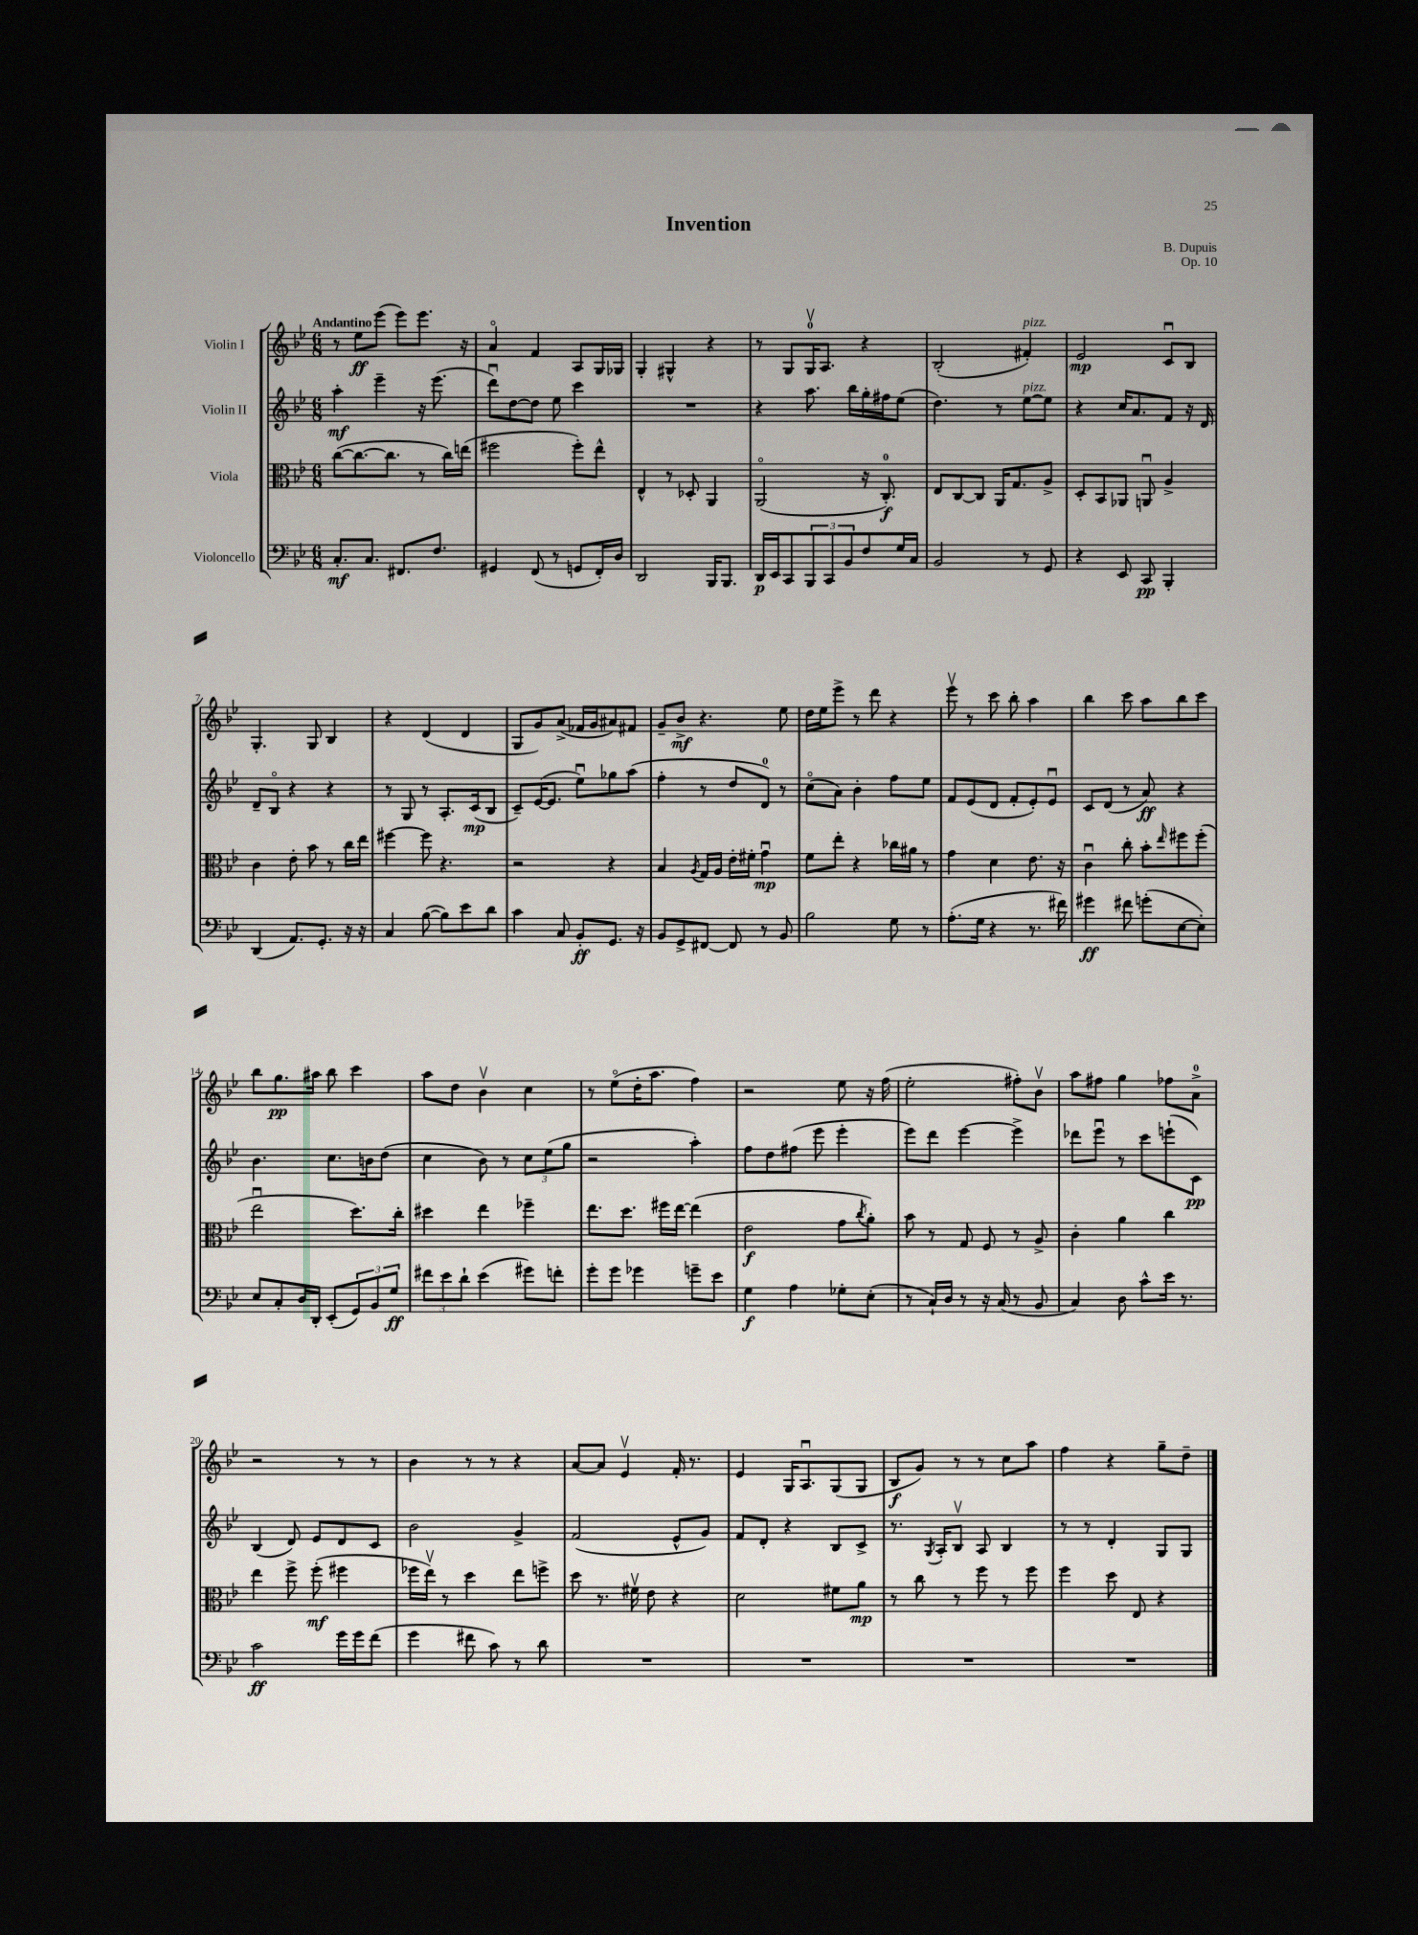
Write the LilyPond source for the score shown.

\header { title = "Invention" composer = "B. Dupuis" opus = "Op. 10" }
<<
\new StaffGroup <<
\new Staff = "s0" \with { instrumentName = "Violin I" } {
    \clef treble \key bes \major \numericTimeSignature \time 6/8 \tempo "Andantino"
    r8 ees''8\ff ees'''8( ees'''8) ees'''8. r16 |
    a'4\flageolet f'4 a8 g16 ges16 |
    g4-. gis4-^ r4 |
    r8 g8 g16-0\upbow a8. r4 |
    bes2-.( fis'4-.^\markup { \italic "pizz." }) |
    ees'2\mp c'8\downbow bes8 |
    g4.-. g8 bes4 |
    r4 d'4( d'4 |
    g8 g'8) a'8->( fes'16 g'16 ais'8) fis'8 |
    g'8-- bes'8->\mf r4. ees''8 |
    d''16 ees''16 ees'''8-> r8 d'''8 r4 |
    ees'''8\upbow r8 c'''8 bes''8-. a''4 |
    bes''4 c'''8 a''8 bes''8 c'''8 |
    bes''8 g''8.\pp ais''16 bes''8 c'''4 |
    a''8 d''8 bes'4\upbow c''4 |
    r8 ees''8\flageolet( d''16-. a''8. f''4) |
    r2 ees''8 r16 f''16( |
    ees''2-. fis''8-.) bes'8\upbow |
    a''8 fis''8 g''4 fes''8 a'8-0-> |
    r2 r8 r8 |
    bes'4 r8 r8 r4 |
    a'8~ a'8 ees'4\upbow f'16-. r8. |
    ees'4 g16 a8.\downbow g8( g8 |
    bes8\f g'8) r8 r8 c''8 a''8 |
    f''4 r4 g''8-- d''8-- \bar "|." |
}
\new Staff = "s1" \with { instrumentName = "Violin II" } {
    \clef treble \key bes \major \numericTimeSignature \time 6/8
    a''4-.\mf ees'''4-- r16 ees'''8.( |
    d'''8\downbow) d''8~ d''8 ees''8 c'''4 |
    R2. |
    r4 a''8. bes''16 g''16-. fis''16 ees''8( |
    d''4.) r8 ees''8~^\markup { \italic "pizz." } ees''8 |
    r4 c''16 a'8. f'8 r16 d'16 |
    d'8-- bes8\flageolet r4 r4 |
    r8 g8 r8 a8.-. c'16\mp( bes8 |
    c'8--) ees'16~( ees'8. ees''8\downbow) ges''8 a''8( |
    f''4-. r8 d''8 d'8-0) r8 |
    c''8\flageolet( a'8) bes'4-. f''8 ees''8 |
    f'8 ees'8( d'8 f'8-. ees'8-.) ees'8\downbow |
    c'8 d'8( r8 a'8\ff) r4 |
    bes'4. c''8. b'16 d''8( |
    c''4 bes'8) r8 \tuplet 3/2 { c''8 ees''8( g''8 } |
    r2 a''4-.) |
    f''8 d''8 fis''8( ees'''8 ees'''4-. |
    ees'''8) d'''8 ees'''4~ ees'''4-> |
    des'''8 ees'''8\downbow r8 c'''8 e'''8-!( c'8\pp) |
    bes4( d'8) ees'8 d'8 c'8 |
    bes'2 g'4-> |
    f'2( ees'8-^ g'8) |
    f'8 d'8-. r4 bes8 c'8-> |
    r8. \acciaccatura { g8 } a16-. bes8\upbow a8 bes4 |
    r8 r8 d'4-. g8 g8 \bar "|." |
}
\new Staff = "s2" \with { instrumentName = "Viola" } {
    \clef alto \key bes \major \numericTimeSignature \time 6/8
    c''8~( c''8.~ c''8. r8 c''16) e''16( |
    fis''2 fis''8-.) ees''8-^ |
    ees4-^ r8 des8-. a,4 |
    a,2\flageolet( r16 c8.-0-.\f) |
    ees8 c8~ c8 a,16 g8. a8-> |
    d8-. bes,8 aes,8 a,8\downbow a4-> |
    c'4 ees'8-. bes'8 r8 c''16 ees''16 |
    fis''4~ fis''8 r4. |
    r2 r4 |
    bes4 \acciaccatura { a8 } g16 a16 ees'16-. fis'16-. g'4\downbow\mp |
    f'8 ees''8-. r4 ces''16 ais'16 r8 |
    g'4 d'4 ees'8. r16 |
    c'4\downbow c''8-. bes'8-. \grace { ees''16 } fis''8 fis''8-.( |
    ees''2\downbow d''8.) c''16-. |
    dis''4 ees''4 fes''4-- |
    ees''8. d''8. fis''16 ees''16~ ees''4( |
    ees'2\f g'8 \acciaccatura { c''8 } a'8-.) |
    bes'8 r8 g8 f8 r8 a8-> |
    c'4-. a'4 c''4 |
    ees''4 f''8-> f''8-.\mf( fis''4 |
    fes''16 ees''16\upbow) r8 d''4 ees''8 f''8-> |
    d''8 r8. fis'16\upbow ees'8 r4 |
    d'2 fis'8 a'8\mp |
    r8 c''8 r8 f''8 r8 f''8 |
    f''4 d''8 ees8 r4 \bar "|." |
}
\new Staff = "s3" \with { instrumentName = "Violoncello" } {
    \clef bass \key bes \major \numericTimeSignature \time 6/8
    c8.-.\mf c8. fis,8. f8. |
    gis,4 f,8( r8 g,8 f,16-.) d16 |
    d,2 bes,,16 bes,,8. |
    d,16\p ees,16 c,8 \tuplet 3/2 { bes,,8 c,8 bes,8 } f8 g16 c16 |
    bes,2 r8 g,8 |
    r4 ees,8 c,8\pp bes,,4-. |
    d,4( a,8.) g,8.-. r16 r16 |
    c4 bes8~( bes8) ees'8 d'8 |
    c'4 c8 bes,8-.\ff g,8. r16 |
    bes,8 g,8-> fis,8~ fis,8 r8 bes,8 |
    bes2 g8 r8 |
    a8.-.( g16 r4 r8. fis'16) |
    gis'4\ff fis'8 g'8-.( ees8~ ees8-.) |
    ees8 c8-. d16 d,16-. ees,8-.( \tuplet 3/2 { g,8) bes,8 g8\ff } |
    \tuplet 3/2 { fis'8 ees'8 d'8-! } ees'4( gis'8) f'8-. |
    g'8-. g'8 ges'4 g'8-- ees'8 |
    g4\f a4 ges8-. ees8-.( |
    r8 c16-!) d16 r8 r16 c16( r8 bes,8 |
    c4) d8 c'8-^ ees'16 r8. |
    c'2\ff g'16 g'16 f'8( |
    g'4 fis'8 c'8) r8 d'8 |
    R2. |
    R2. |
    R2. |
    R2. \bar "|." |
}
>>
>>
